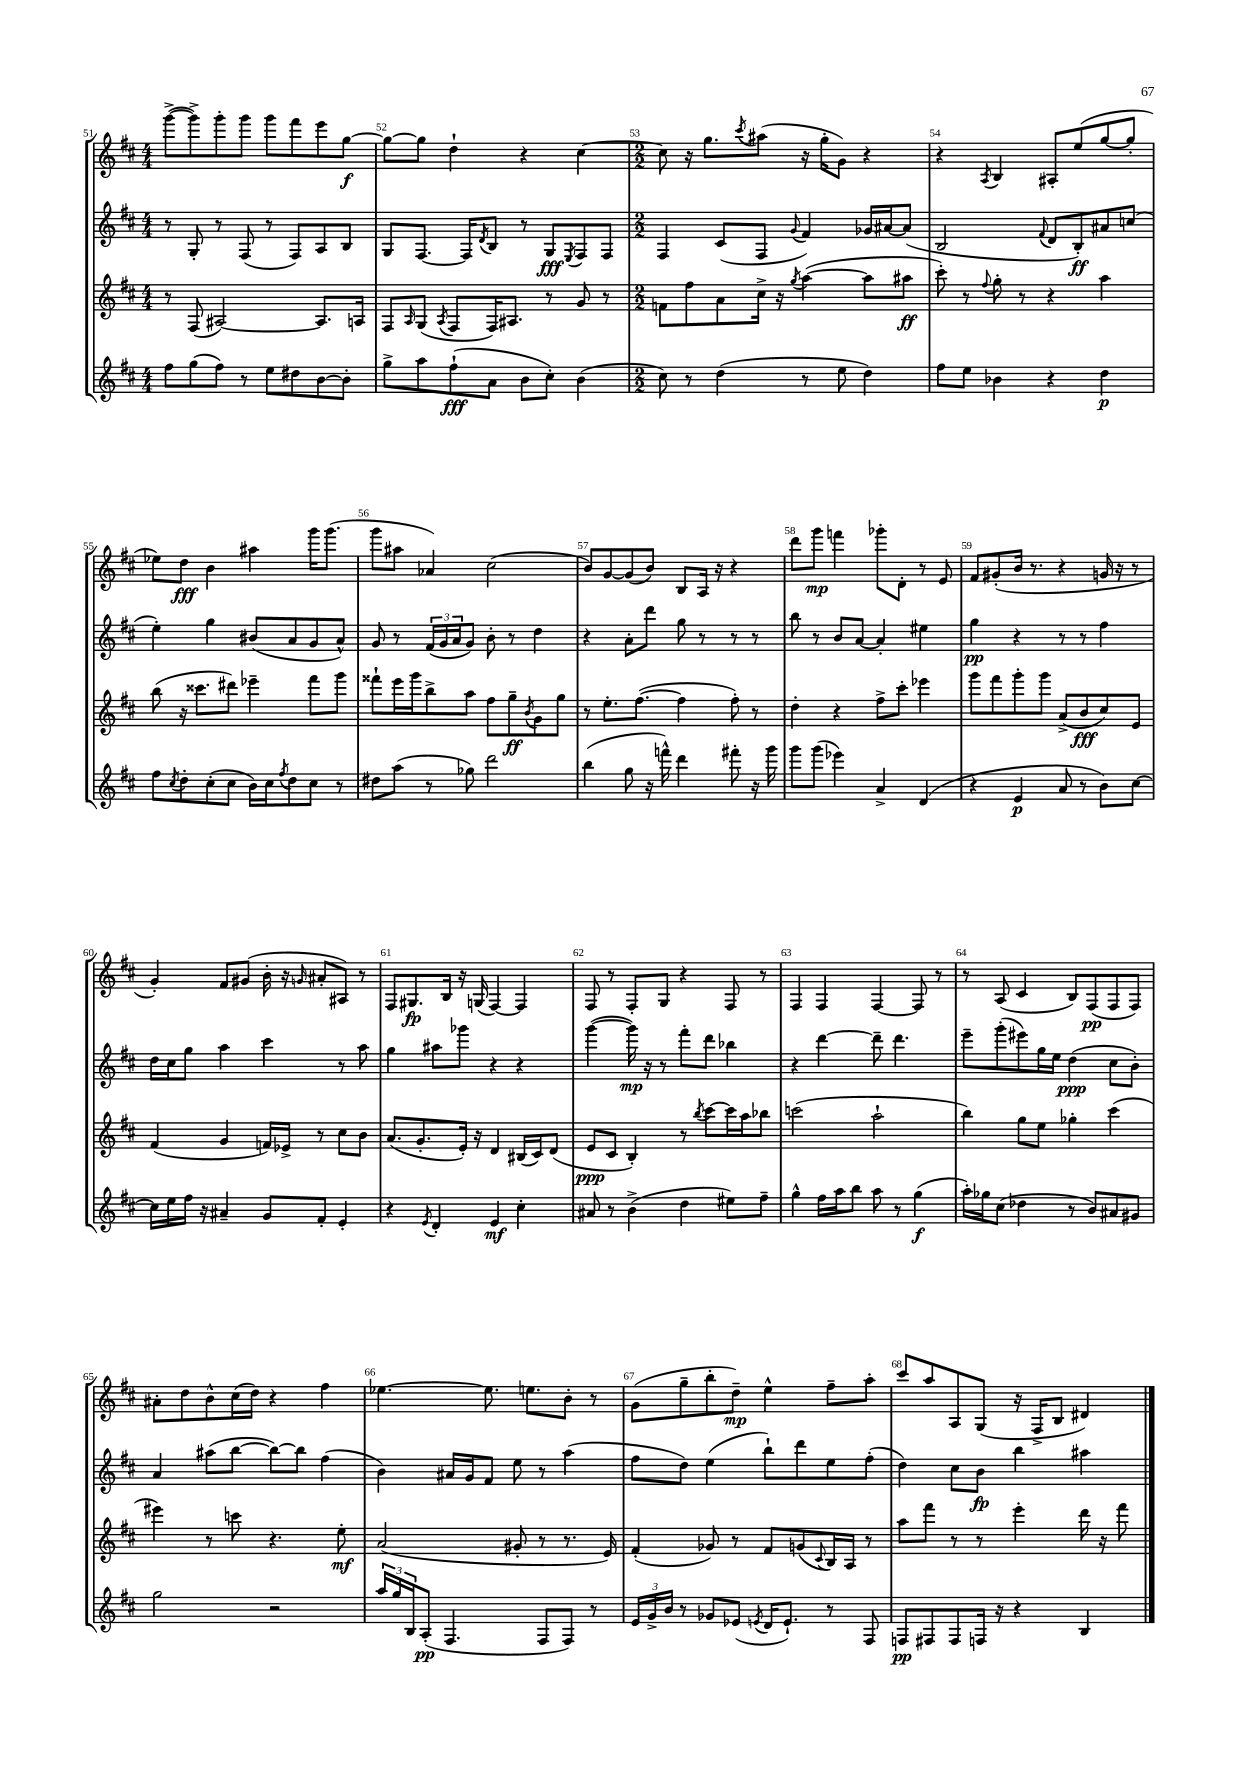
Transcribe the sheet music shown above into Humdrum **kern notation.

**kern	**kern	**kern	**kern
*staff4	*staff3	*staff2	*staff1
*clefG2	*clefG2	*clefG2	*clefG2
*k[f#c#]	*k[f#c#]	*k[f#c#]	*k[f#c#]
*M4/4	*M4/4	*M4/4	*M4/4
8ff#	8r	8r	([8ggg^
(8gg	(8F#	8G'	8ggg^])
8ff#)	[2A#)	8r	8ggg'
8r	.	(8F#	8ggg
8ee	.	8r	8ggg
8dd#	.	8F#)	8fff#
[8b	8.A#]	8A	8eee
8b']	.	8B	[8gg
.	16A	.	.
=	=	=	=
8gg^	8F#	8G	8gg_
.	16qqA	.	.
8aa	(8G	[8.F#	8gg]
.	8qA	.	.
(8ff#`	8F#	.	4dd`
.	.	16F#]	.
.	.	8qd	.
8a	16F#)	8B	.
.	8.A#	.	.
8b	.	8r	4r
8cc#')	8r	8G	.
.	.	8qE	.
(4b	8g	8F#	[4cc#
.	8r	8F#	.
=	=	=	=
*M2/2	*M2/2	*M2/2	*M2/2
8cc#)	8f	4F#	8cc#]
8r	8ff#	.	16r
.	.	.	8.gg
(4dd	8a	(8c#	.
.	.	.	8qccc#
.	16cc#^	8F#	(8aa#
.	16r	.	.
.	8qgg	8qqg	.
8r	([4aa	4f#)	16r
.	.	.	16gg'
8ee	.	.	8g)
4dd)	8aa]	16g-	4r
.	.	[16a#	.
.	8aa#	(8a#]	.
=	=	=	=
8ff#	8ccc#')	2B	4r
8ee	8r	.	.
.	8qqff#	.	8qA
4b-	8gg'	.	4B
.	8r	.	.
.	.	8qqf#	.
4r	4r	8d	8A#'
.	.	8B')	(8ee
4dd	4aa	8a#	[8gg
.	.	(8cc	8gg']
=	=	=	=
8ff#	(8bb	4ee')	8ee-)
8qcc#	.	.	.
8dd'	16r	.	8dd
.	8.ccc##	.	.
(8cc#'	.	4gg	4b
8cc#	8ddd#)	.	.
16b)	4eee-~	(8b#	4aa#
16cc#	.	.	.
8qff#	.	.	.
8dd	.	8a	.
8cc#	8fff#	8g	16ggg
.	.	.	(8.ggg
8r	8ggg	8a^^)	.
=	=	=	=
8dd#	8fff##`	8g	8ggg
(8aa	16eee	8r	8aa#
.	16ggg	.	.
8r	8bb^	(24f#	4a-)
.	.	24g	.
.	.	24a	.
8gg-)	8aa	8g)	.
2ddd	8ff#	8b'	(2cc#
.	8gg~	8r	.
.	8qb	.	.
.	8g	4dd	.
.	8gg	.	.
=	=	=	=
(4bb	8r	4r	8b)
.	8.ee'	.	[8g
8gg	.	8a'	(8g]
.	([8.ff#	.	.
16r	.	8ddd	8b)
16fff^^)	.	.	.
4ddd	4ff#]	8gg	8B
.	.	8r	16A
.	.	.	16r
8fff#'	8ff#')	8r	4r
16r	8r	8r	.
16ggg	.	.	.
=	=	=	=
8ggg	4dd'	8bb	8ddd
(8ggg	.	8r	8ggg
4eee-)	4r	8b	4fff
.	.	[8a	.
4a^	8ff#^	4a']	8ggg-'
.	8ccc#'	.	8d'
(4d	4eee-	4ee#	8r
.	.	.	8e
=	=	=	=
4r	8ggg	4gg	8f#
.	8fff#	.	(8g#'
4e	8ggg'	4r	16b
.	.	.	8.r
.	8ggg	.	.
8a	(8a^	8r	4r
8r	8b	8r	.
8b)	8cc#)	4ff#	16g
.	.	.	16r
[8cc#	8e	.	8r
=	=	=	=
16cc#]	(4f#	16dd	4g')
16ee	.	16cc#	.
16ff#	.	8gg	.
16r	.	.	.
4a#~	4g	4aa	8f#
.	.	.	(8g#
8g	16f)	4ccc#	16b'
.	16e-^	.	16r
.	.	.	16qqg
8f#'	8r	.	8a#'
4e'	8cc#	8r	8A#)
.	8b	8aa	8r
=	=	=	=
4r	(8.a	4gg	8F#
.	.	.	8.G#
.	8.g'	.	.
8qe	.	.	.
4d'	.	8aa#	.
.	.	.	16B
.	16e')	8ggg-	16r
.	16r	.	(16G
4e	4d	4r	[4F#)
4cc#'	(16B#	4r	4F#]
.	16c#)	.	.
.	(8d	.	.
=	=	=	=
8a#	8e	([4ggg	8F#
8r	8c#	.	8r
(4b^	4B')	16ggg])	8F#'
.	.	16r	.
.	.	8r	8G
4dd	8r	8fff#'	4r
.	8qbb	.	.
.	[8ccc#	8ddd	.
8ee#)	16ccc#]	4bb-	8F#
.	16aa	.	.
8ff#~	8bb-	.	8r
=	=	=	=
4gg^^	(2ccc	4r	4F#
16ff#	.	[4ddd	4F#
16aa	.	.	.
8bb	.	.	.
8aa	2aa`	8ddd~]	[4F#
8r	.	4.ddd	.
(4gg	.	.	8F#]
.	.	.	8r
=	=	=	=
16aa')	4bb)	8eee~	8r
16gg-	.	.	.
(8cc#	.	(8ggg'	(8A
4dd-	8gg	8eee#)	4c#
.	8ee	16gg	.
.	.	16ee	.
8r	4gg-'	(4dd	8B)
8b)	.	.	(8F#
8a#	(4ccc#	8cc#	8F#
8g#	.	8b')	8F#)
=	=	=	=
2gg	4eee#)	4a	8a#'
.	.	.	8dd
.	8r	(8aa#	8b^^
.	8ccc	[8bb	(16cc#
.	.	.	16dd)
2r	4.r	8bb_)	4r
.	.	8bb]	.
.	.	(4ff#	4ff#
.	8ee'	.	.
=	=	=	=
24aa	(2a	4b)	[4.ee-
24gg	.	.	.
24B	.	.	.
(8A'	.	.	.
4.F#	.	16a#	.
.	.	16g	.
.	.	8f#	8.ee-]
.	8g#'	8ee	.
.	.	.	8.ee
8F#	8r	8r	.
8F#)	8.r	(4aa	8b'
8r	.	.	8r
.	16e)	.	.
=	=	=	=
24e	(4f#'	8ff#	(8g
24g^	.	.	.
24b	.	.	.
8r	.	8dd)	8gg~
8g-	8g-)	(4ee	8bb'
(8e-	8r	.	8dd~)
8qe	.	.	.
16d	8f#	8bb`)	4ee^^
8.e`)	.	.	.
.	(8g	8ddd	.
.	8qqc#	.	.
8r	16B)	8ee	8ff#~
.	16A	.	.
8F#	8r	(8ff#'	8aa'
=	=	=	=
8F	8aa	4dd)	8ccc#
8F#	8fff#	.	8aa
8F#	8r	8cc#	8A
16F	8r	8b	(8G
16r	.	.	.
4r	4eee'	4bb	16r
.	.	.	16F#^
.	.	.	8B
4B	16ddd	4aa#	4d#)
.	16r	.	.
.	8fff#	.	.
==	==	==	==
*-	*-	*-	*-
